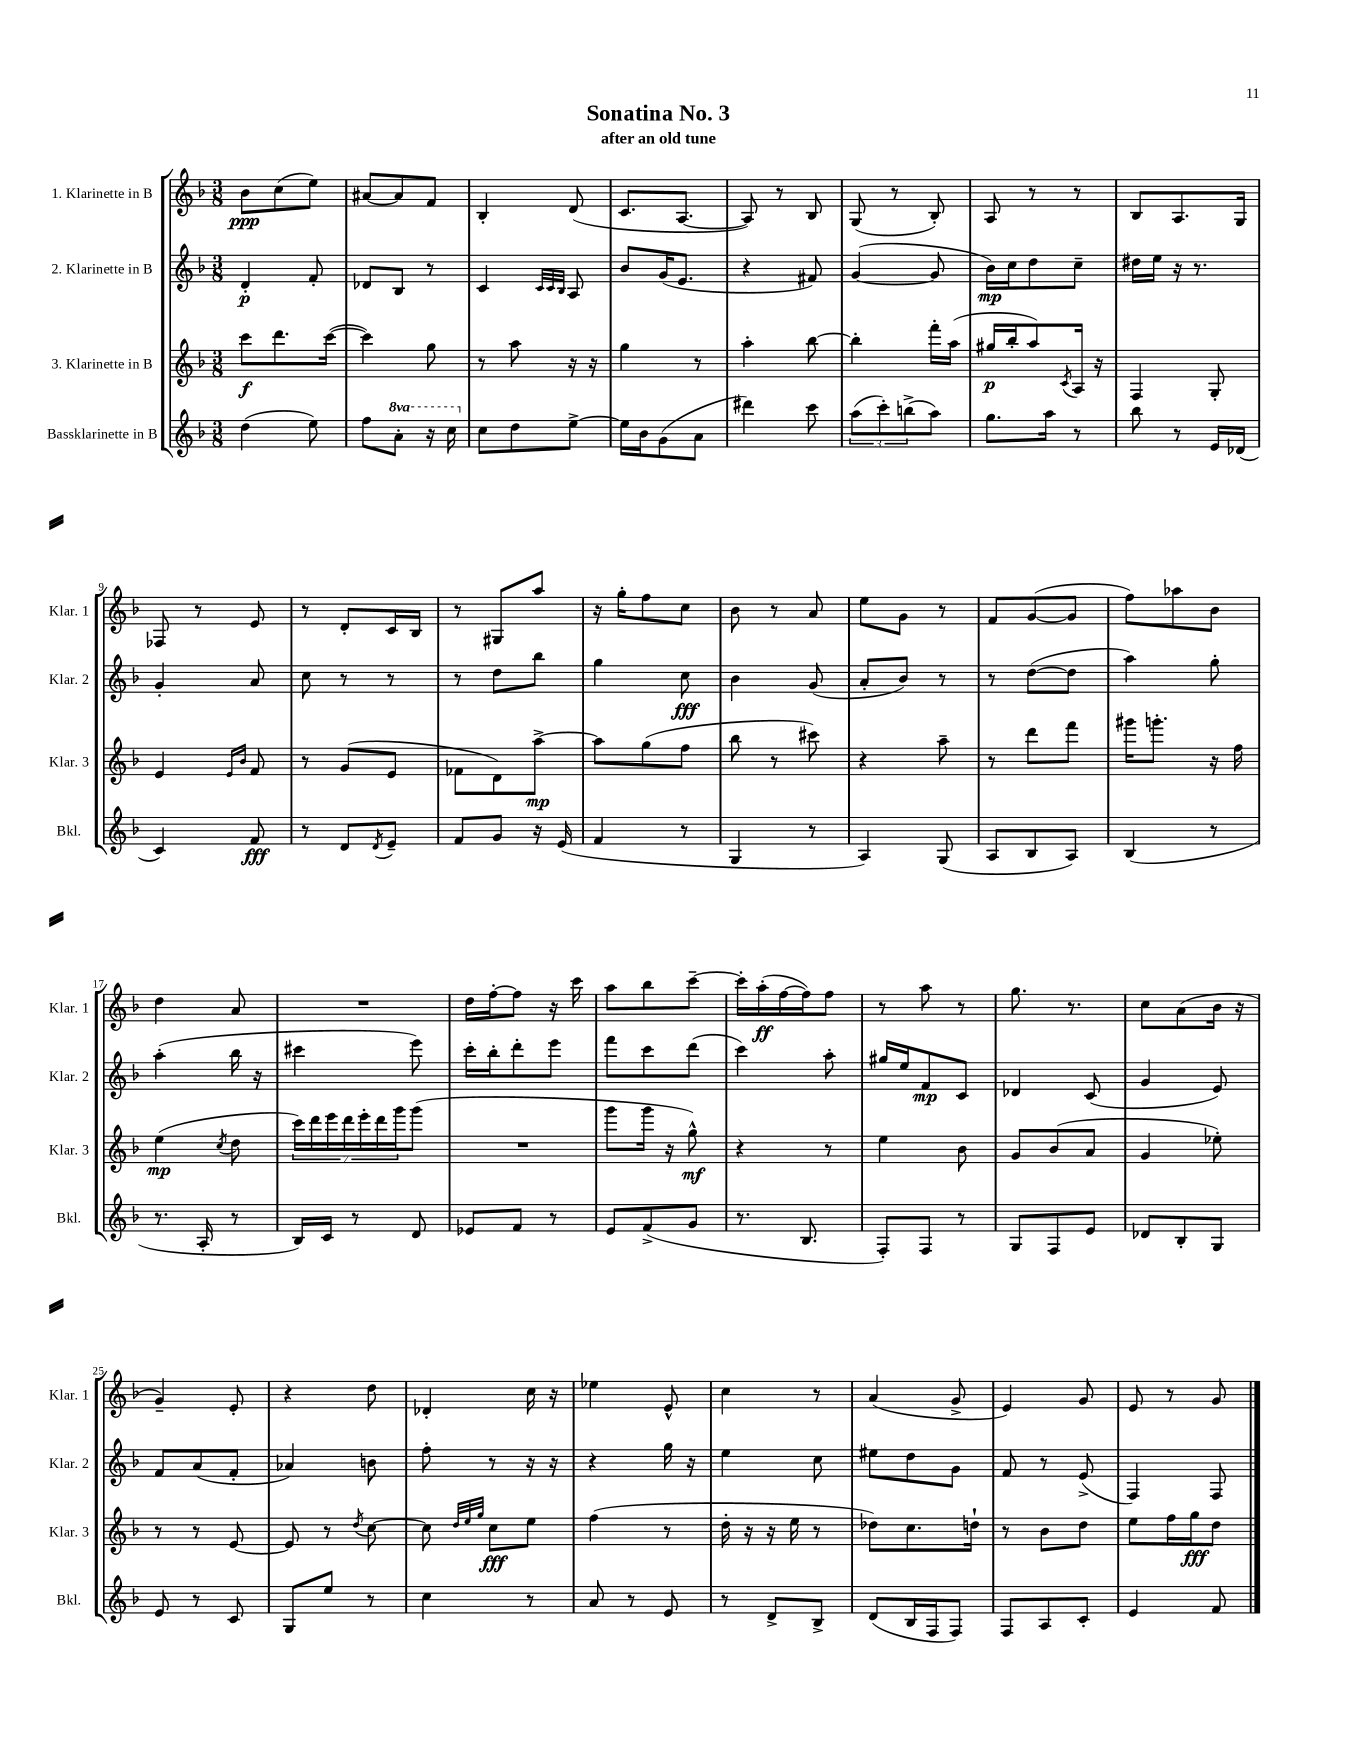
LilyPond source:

\header { title = "Sonatina No. 3" subtitle = "after an old tune" }
<<
\new StaffGroup <<
\new Staff = "s0" \with { instrumentName = "1. Klarinette in B" shortInstrumentName = "Klar. 1" } {
    \clef treble \key f \major \numericTimeSignature \time 3/8
    bes'8\ppp c''8( e''8) |
    ais'8~ ais'8 f'8 |
    bes4-. d'8( |
    c'8. a8.~ |
    a8) r8 bes8 |
    g8( r8 bes8-.) |
    a8 r8 r8 |
    bes8 a8. g16 |
    fes8 r8 e'8 |
    r8 d'8-. c'16 bes16 |
    r8 gis8 a''8 |
    r16 g''16-. f''8 c''8 |
    bes'8 r8 a'8 |
    e''8 g'8 r8 |
    f'8 g'8~( g'8 |
    f''8) aes''8 bes'8 |
    d''4 a'8 |
    R4. |
    d''16 f''16~-. f''8 r16 c'''16 |
    a''8 bes''8 c'''8~-- |
    c'''16-. a''16-.\ff( f''16~ f''16) f''8 |
    r8 a''8 r8 |
    g''8. r8. |
    c''8 a'8( bes'16 r16 |
    g'4--) e'8-. |
    r4 d''8 |
    des'4-. c''16 r16 |
    ees''4 e'8-^ |
    c''4 r8 |
    a'4( g'8-> |
    e'4) g'8 |
    e'8 r8 g'8 \bar "|." |
}
\new Staff = "s1" \with { instrumentName = "2. Klarinette in B" shortInstrumentName = "Klar. 2" } {
    \clef treble \key f \major \numericTimeSignature \time 3/8
    d'4-.\p f'8-. |
    des'8 bes8 r8 |
    c'4 \grace { c'32 c'32 bes32 } a8 |
    bes'8 g'16( e'8. |
    r4 fis'8) |
    g'4~( g'8 |
    bes'16\mp) c''16 d''8 c''8-- |
    dis''16 e''16 r16 r8. |
    g'4-. a'8 |
    c''8 r8 r8 |
    r8 d''8 bes''8 |
    g''4 c''8\fff |
    bes'4 g'8( |
    a'8-. bes'8) r8 |
    r8 d''8~( d''8 |
    a''4) g''8-. |
    a''4-.( bes''16 r16 |
    cis'''4 e'''8) |
    c'''16-. bes''16-. d'''8-. e'''8 |
    f'''8 c'''8 d'''8( |
    c'''4) a''8-. |
    gis''16 e''16 f'8\mp c'8 |
    des'4 c'8( |
    g'4 e'8) |
    f'8 a'8( f'8-. |
    aes'4) b'8 |
    f''8-. r8 r16 r16 |
    r4 g''16 r16 |
    e''4 c''8 |
    eis''8 d''8 g'8 |
    f'8 r8 e'8->( |
    f4) f8 \bar "|." |
}
\new Staff = "s2" \with { instrumentName = "3. Klarinette in B" shortInstrumentName = "Klar. 3" } {
    \clef treble \key f \major \numericTimeSignature \time 3/8
    c'''8\f d'''8. c'''16~( |
    c'''4) g''8 |
    r8 a''8 r16 r16 |
    g''4 r8 |
    a''4-. bes''8~ |
    bes''4-. f'''16-. a''16( |
    gis''16\p bes''16-. a''8) \acciaccatura { c'8 } a16 r16 |
    f4 g8-. |
    e'4 \grace { e'16 bes'16 } f'8 |
    r8 g'8( e'8 |
    fes'8 d'8) a''8~->\mp |
    a''8 g''8( f''8 |
    bes''8 r8 cis'''8) |
    r4 a''8-- |
    r8 d'''8 f'''8 |
    gis'''16 g'''8.-. r16 f''16 |
    e''4\mp( \acciaccatura { c''8 } d''8 |
    \tuplet 7/4 { c'''16) d'''16 e'''16 d'''16 e'''16-. d'''16 g'''16 } g'''8( |
    R4. |
    g'''8 g'''16 r16 g''8-^\mf) |
    r4 r8 |
    e''4 bes'8 |
    g'8 bes'8( a'8 |
    g'4 ees''8-.) |
    r8 r8 e'8~ |
    e'8 r8 \acciaccatura { d''8 } c''8~ |
    c''8 \grace { d''32 e''32 g''32 } c''8\fff e''8 |
    f''4( r8 |
    d''16-. r16 r16 e''16 r8 |
    des''8) c''8. d''16-! |
    r8 bes'8 d''8 |
    e''8 f''16 g''16\fff d''8 \bar "|." |
}
\new Staff = "s3" \with { instrumentName = "Bassklarinette in B" shortInstrumentName = "Bkl." } {
    \clef treble \key f \major \numericTimeSignature \time 3/8 \set Staff.ottavationMarkups = #ottavation-simple-ordinals
    d''4( e''8) |
    f''8 \ottava #1 a''8-. r16 c'''16 \ottava #0 |
    c''8 d''8 e''8~-> |
    e''16 bes'16 g'8( a'8 |
    dis'''4) c'''8 |
    \tuplet 3/2 { a''8( c'''8-.) b''8->( } a''8) |
    g''8. a''16 r8 |
    bes''8 r8 e'16 des'16( |
    c'4) f'8\fff |
    r8 d'8 \acciaccatura { d'8 } e'8-- |
    f'8 g'8 r16 e'16( |
    f'4 r8 |
    g4 r8 |
    a4) g8( |
    a8 bes8 a8) |
    bes4( r8 |
    r8. a16-. r8 |
    bes16) c'16 r8 d'8 |
    ees'8 f'8 r8 |
    e'8 f'8->( g'8 |
    r8. bes8. |
    f8-.) f8 r8 |
    g8 f8 e'8 |
    des'8 bes8-. g8 |
    e'8 r8 c'8 |
    g8 e''8 r8 |
    c''4 r8 |
    a'8 r8 e'8 |
    r8 d'8-> bes8-> |
    d'8( bes16 f16 f8) |
    f8 a8 c'8-. |
    e'4 f'8 \bar "|." |
}
>>
>>
